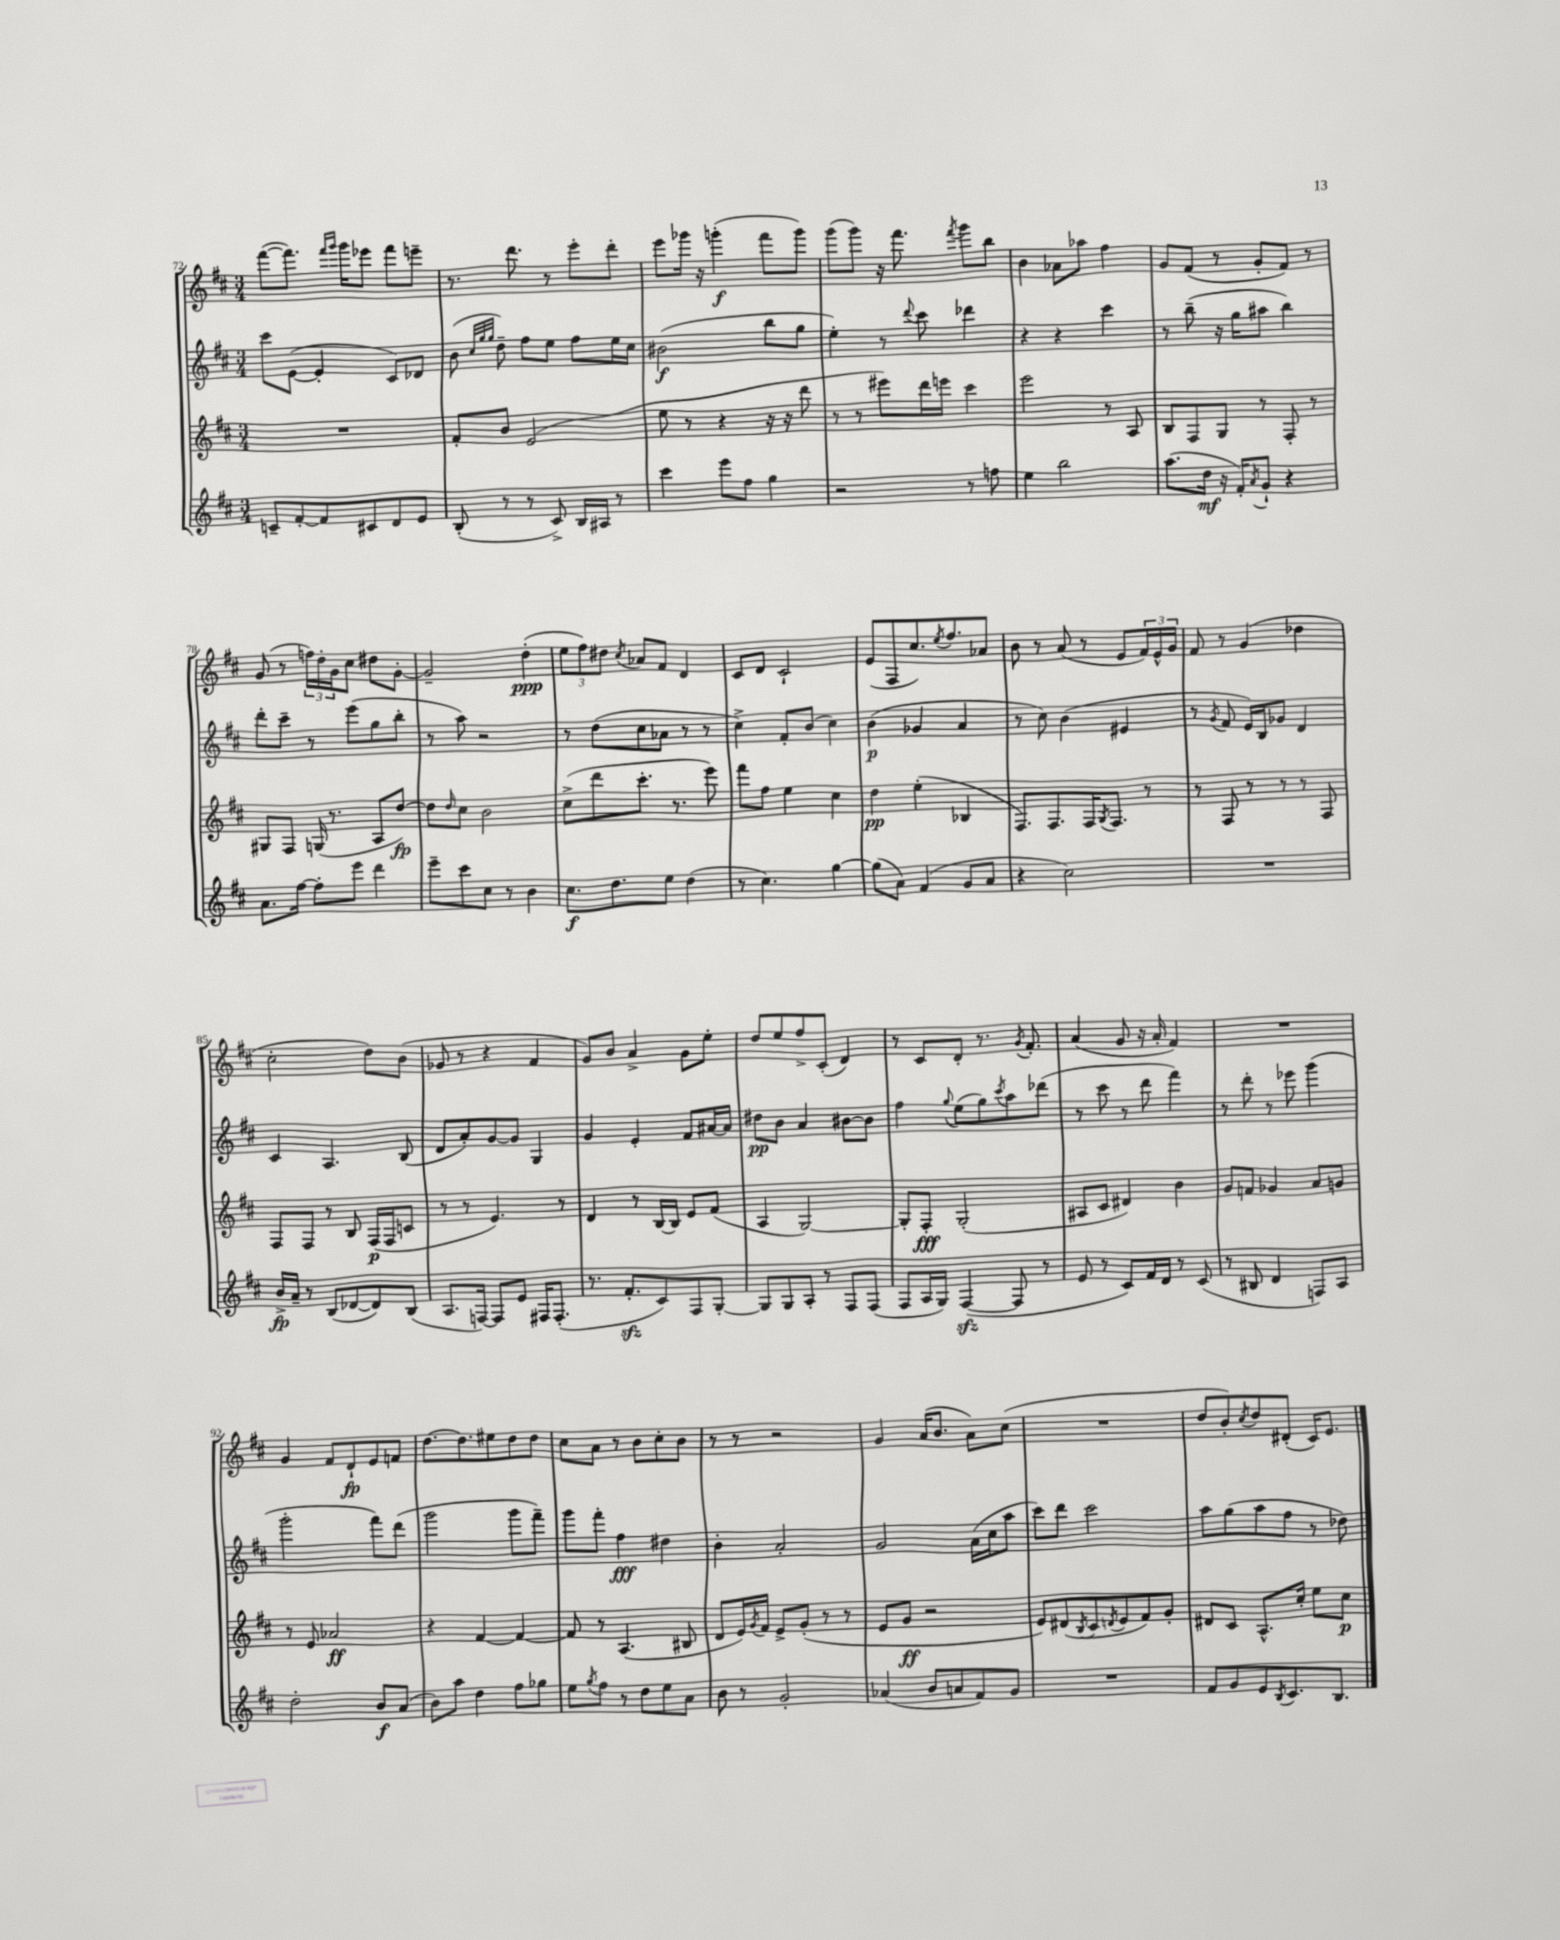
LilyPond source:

<<
\new StaffGroup <<
\new Staff = "s0" {
    \clef treble \key d \major \numericTimeSignature \time 3/4
    fis'''8~( fis'''8.) \grace { fis'''16 g'''16 } g'''16 ees'''8 fis'''8 e'''8-- |
    r8. d'''8. r8 e'''8-. d'''8-. |
    e'''8 ges'''16 r16 g'''4-.\f( fis'''8 g'''8) |
    g'''8( g'''8) r16 fis'''8. \acciaccatura { fis'''8 } g'''8 b''8 |
    b'4 aes'8 aes''8 fis''4 |
    g'8 fis'8( r8 g'8-. fis'8) r8 |
    g'8( r8 \tuplet 3/2 { f''16) d''16-. g'16 } cis''8 dis''8 g'8~-. |
    g'2-- d''4-.\ppp( |
    \tuplet 3/2 { e''8 fis''8) dis''8 } \acciaccatura { cis''8 } aes'8 fis'8 d'4 |
    cis'8 d'8 cis'2-! |
    e'8( fis8 cis''8.) \acciaccatura { e''8 } fis''8. aes'8 |
    b'8 r8 a'8( r8 e'8 \tuplet 3/2 { fis'16) e'16-^ g'16 } |
    fis'8 r8 g'4( des''4 |
    cis''2-. d''8) b'8( |
    ges'8 r8 r4 fis'4 |
    g'8) b'8 a'4-> g'8 e''8-. |
    d''8 e''8 fis''8-> cis'8-.( d'4) |
    r8 cis'8 d'8-. r8. \acciaccatura { g'8 } fis'8.-. |
    a'4( g'8 r16 a'16-. fis'4) |
    R2. |
    g'4 fis'8 d'8-!\fp e'8 f'8 |
    d''8.~ d''8. eis''8 d''8 d''8 |
    cis''8 a'8 r8 b'8 cis''8-. b'8 |
    r8 r8 r2 |
    g'4 a'16( b'8. a'8) cis''8( |
    R2. |
    d''8 b'8-.) \acciaccatura { cis''8 } d''8 dis'8-.( cis'16) e'8. \bar "|." |
}
\new Staff = "s1" {
    \clef treble \key d \major \numericTimeSignature \time 3/4
    cis'''8 e'8~( e'4-. cis'8) des'8 |
    b'8( \grace { cis''32 g''32 g''32 } d''8--) fis''8 e''8 fis''8 e''16 cis''16 |
    bis'2\f( b''8 g''8 |
    e''4-.) r8 \appoggiatura { d'''8 } cis'''8 des'''4 |
    r4 r4 cis'''4 |
    r8 b''8--( r16 g''16 ais''8 b''4) |
    d'''8-. cis'''8-- r8 e'''8( g''8 b''8-. |
    r8 a''8) r2 |
    r8 d''8( cis''8 aes'8 r8 r8 |
    cis''4->) fis'8-. b'8( cis''4) |
    b'4\p( ges'4 a'4 |
    r8 cis''8) b'4( eis'4 |
    r8 \acciaccatura { g'8 } fis'8 e'16) b16 ges'8 d'4 |
    cis'4 a4. b8( |
    d'8 a'8-.) g'8~ g'8 g4 |
    g'4 e'4-. fis'8 ais'16~ ais'16 |
    dis''8\pp b'8 a'4 bis'8~ bis'8 |
    fis''4 \appoggiatura { g''8 } e''8( g''8) \acciaccatura { cis'''8 } a''8 des'''8( |
    r8 cis'''8 r8 d'''8 fis'''4) |
    r8 d'''8-. r8 ees'''8 g'''4( |
    g'''2-. fis'''8) d'''8( |
    g'''2 g'''8 fis'''8--) |
    g'''8 fis'''8-. fis''4\fff dis''4 |
    b'4-. a'2-. |
    g'2 a'16( cis''16 a''8 |
    cis'''8) d'''8 cis'''2 |
    a''8 g''8( a''8 fis''8 r8 des''8) \bar "|." |
}
\new Staff = "s2" {
    \clef treble \key d \major \numericTimeSignature \time 3/4
    R2. |
    fis'8-. b'8 e'2( |
    e''8 r8 r4 r16 r16 d'''8 |
    r8 r8 eis'''8) d'''16 e'''16 cis'''4 |
    e'''2 r8 a8 |
    b8 fis8 g8 r8 fis8-. r8 |
    gis8 fis8 g16( r8. a8 d''8~\fp) |
    d''8 \grace { d''16 } cis''8 b'2 |
    cis''8->( d'''8 cis'''8.-. r8. e'''8) |
    fis'''8 fis''8 e''4 cis''4 |
    d''4\pp e''4-.( bes4 |
    fis8.) fis8. fis16 \acciaccatura { g8 } fis8. r8 |
    r8 fis8 r8 r8 r8 fis8 |
    fis8 fis8 r8 b8 fis16\p( fis16 c'8 |
    r8 r8 e'4.) r8 |
    d'4 r8 b16~ b16 e'8 fis'8( |
    a4 g2~) |
    g8-. fis8-.\fff g2-.( |
    ais8 cis'8 dis'4) b'4 |
    g'8 f'8 ges'4 a'8 g'8 |
    r8 e'8 aes'2\ff |
    r4 fis'4~ fis'4~ |
    fis'8 r8 a4.( bis8 |
    d'8 e'16) \acciaccatura { g'8 } fis'16 e'8-> g'8-.( r8 r8 |
    e'8 g'8\ff r2 |
    e'8) dis'8( \acciaccatura { b8 } cis'8 \acciaccatura { d'8 } e'8 fis'8) g'8-. |
    dis'8 cis'8 a8.-^ cis''16-. e''8 cis''8\p \bar "|." |
}
\new Staff = "s3" {
    \clef treble \key d \major \numericTimeSignature \time 3/4
    c'8-- fis'8~-. fis'8 cis'8 d'8 e'8 |
    b8-.( r8 r8 cis'8->) b16 ais16 r8 |
    cis'''4 e'''8 fis''8 g''4 |
    r2 r8 f''8 |
    e''4 b''2 |
    a''8.( d''16\mf r16 fis'16-.) \acciaccatura { a'8 } g'8-! r4 |
    a'8. fis''16~ fis''8-. e'''8 d'''4 |
    e'''8-- cis'''8 cis''8 r8 b'4 |
    cis''8.\f d''8. e''8 d''4( |
    r8 cis''4.) g''4~ |
    g''8( a'8) fis'4( g'8 a'8 |
    r4 cis''2) |
    R2. |
    b'16->\fp a'16-- r8 b8( des'8~ des'8) b8( |
    a8. f16~) f8 e'8 fis16 fis8.-.( |
    r8. fis'8.-.\sfz cis'8) fis8 g8~-. |
    g8 g8 a8-. r8 fis8 fis8( |
    fis8 a16 g16) fis4~\sfz( fis8 r8 |
    e'8 r8 cis'8) fis'16 d'16 r8 cis'8( |
    r8 bis8 d'4 f8) a8 |
    d''2-. b'8\f a'8( |
    b'8) a''8 d''4 fis''8 ges''8 |
    e''8 \acciaccatura { g''8 } fis''8 r8 d''8 e''8 a'8 |
    b'8 r8 g'2-. |
    aes'4( b'8 a'8 fis'8) g'8 |
    R2. |
    fis'8 g'8 e'8 \acciaccatura { b8 } cis'8. b8. \bar "|." |
}
>>
>>
\layout { \context { \Score currentBarNumber = #72 } }
